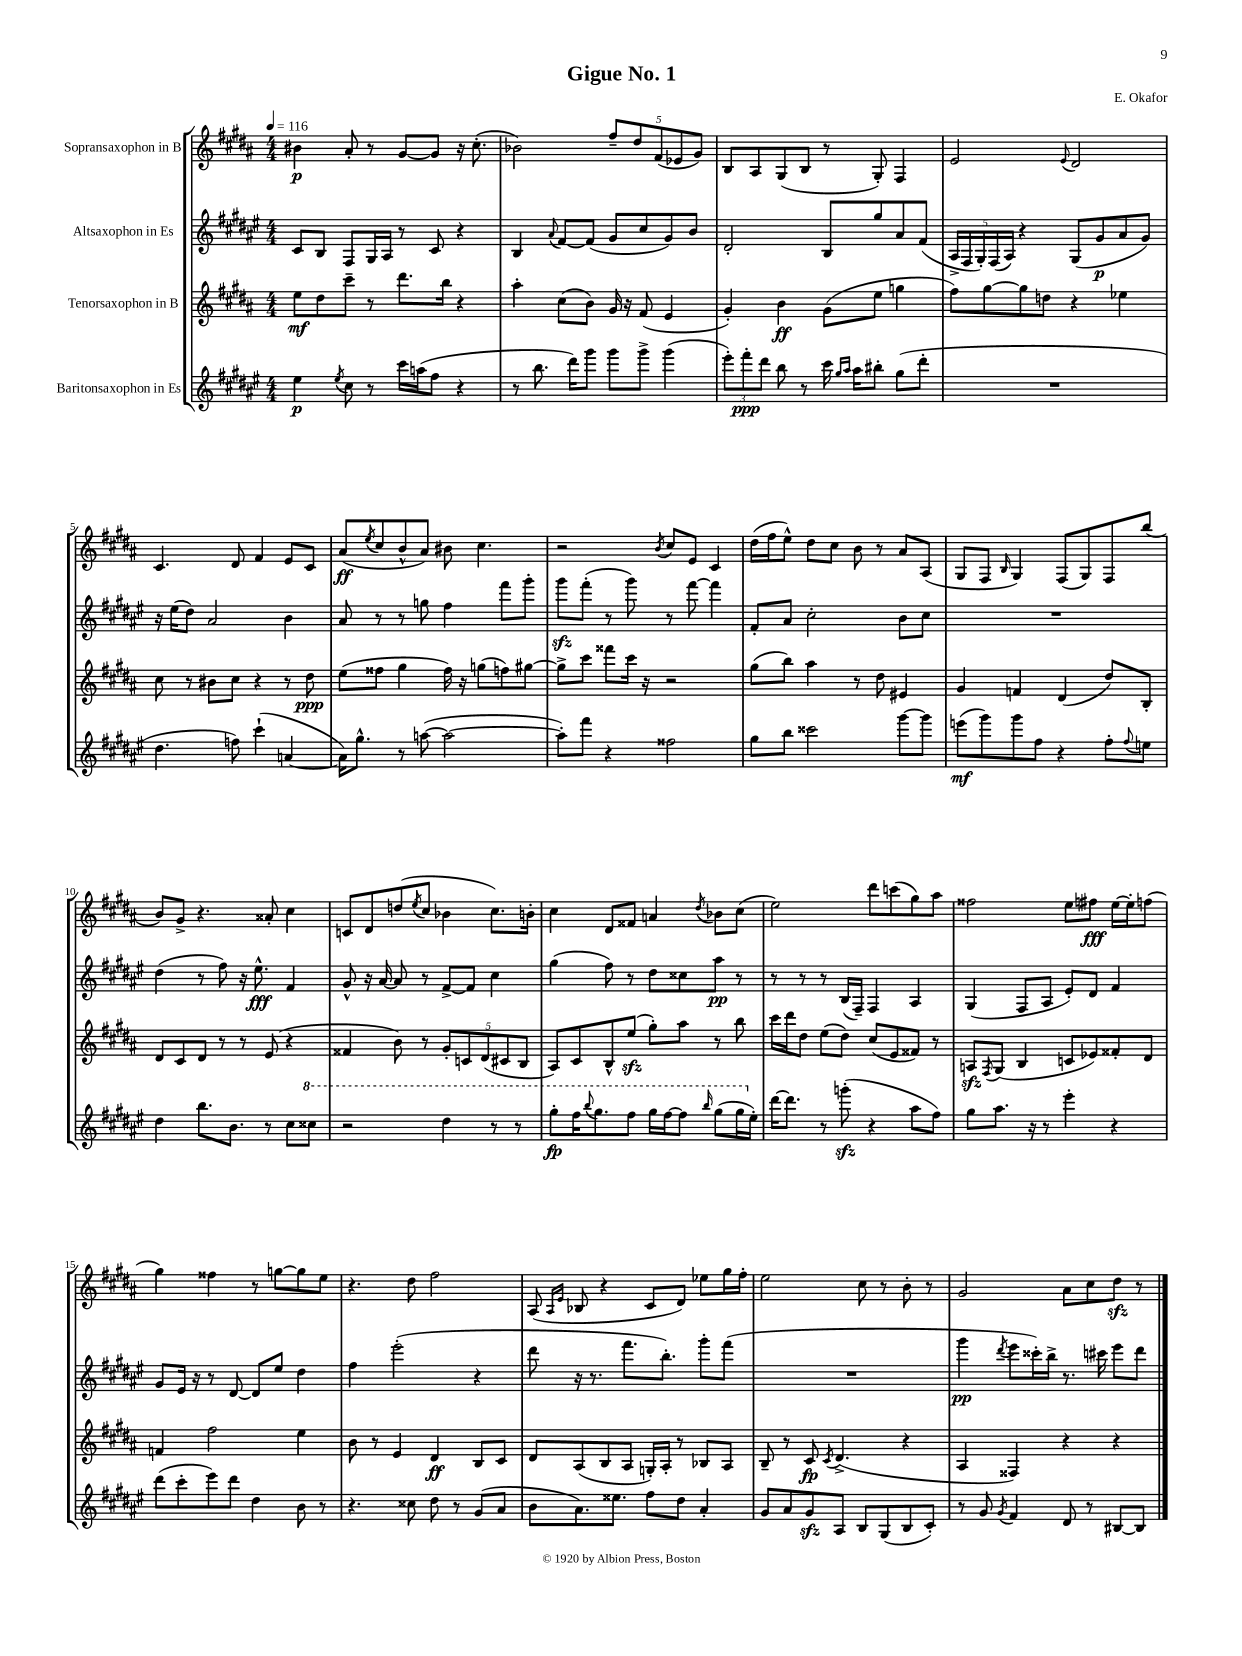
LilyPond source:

\header { title = "Gigue No. 1" composer = "E. Okafor" }
<<
\new StaffGroup <<
\new Staff = "s0" \with { instrumentName = "Sopransaxophon in B" } {
    \clef treble \key b \major \numericTimeSignature \time 4/4 \tempo 4 = 116
    bis'4\p ais'8-. r8 gis'8~ gis'8 r16 cis''8.-.( |
    bes'2) \tuplet 5/4 { fis''8-- dis''8 fis'8( ees'8 gis'8) } |
    b8 ais8 gis8( b8 r8 gis8-.) fis4 |
    e'2 \appoggiatura { e'8 } dis'2 |
    cis'4. dis'8 fis'4 e'8 cis'8 |
    ais'8\ff( \acciaccatura { e''8 } cis''8 b'8-^ ais'8) bis'8 cis''4. |
    r2 \acciaccatura { b'8 } cis''8 e'8 cis'4 |
    dis''16( fis''16 e''8-^) dis''8 cis''8 b'8 r8 ais'8 ais8( |
    gis8 fis8 \grace { b16 } gis4) fis8( gis8) fis8 b''8( |
    b'8) gis'8-> r4. aisis'8-. cis''4 |
    c'8 dis'8 d''8( \acciaccatura { e''8 } cis''8 bes'4 cis''8.) b'16-. |
    cis''4 dis'8 fisis'8 a'4 \acciaccatura { dis''8 } bes'8 cis''8( |
    e''2) dis'''8 c'''8( gis''8) ais''8 |
    fisis''2 e''8 fis''8\fff e''16~ e''16-. f''8( |
    gis''4) fisis''4 r8 g''8~ g''8 e''8 |
    r4. dis''8 fis''2 |
    ais8( \grace { ais16 e'16 } bes8 r4 cis'8 dis'8) ees''8 gis''16 fis''16-. |
    e''2 cis''8 r8 b'8-. r8 |
    gis'2 ais'8 cis''8 dis''8\sfz r8 \bar "|." |
}
\new Staff = "s1" \with { instrumentName = "Altsaxophon in Es" } {
    \clef treble \key fis \major \numericTimeSignature \time 4/4
    cis'8 b8 fis8 gis16 ais16 r8 cis'8 r4 |
    b4 \appoggiatura { ais'8 } fis'8~ fis'8( gis'8 cis''8 gis'8) b'8 |
    dis'2-. b8 gis''8 ais'8 fis'8( |
    \tuplet 5/4 { ais16-> fis16 gis16-.) fis16( ais16) } r4 gis8( gis'8\p ais'8 gis'8) |
    r16 eis''16( dis''8) ais'2 b'4 |
    ais'8 r8 r8 g''8 fis''4 fis'''8 gis'''8-. |
    gis'''8\sfz fis'''8-.( r8 gis'''8) r8 fis'''8~ fis'''4 |
    fis'8-. ais'8 cis''2-. b'8 cis''8 |
    R1 |
    dis''4( r8 fis''8) r16 eis''8.-^\fff fis'4 |
    gis'8-^ r16 ais'16~ ais'8 r8 fis'8~-> fis'8 cis''4 |
    gis''4( fis''8) r8 dis''8 cisis''8 ais''8\pp r8 |
    r8 r8 r8 b16( fis16--) fis4 ais4 |
    gis4( fis8 ais8 eis'8-.) dis'8 fis'4 |
    gis'8 eis'16 r16 r8 dis'8~ dis'8 eis''8 dis''4 |
    fis''4 eis'''2-.( r4 |
    dis'''8 r16 r8. fis'''8. b''8.-.) gis'''8-. fis'''8( |
    R1 |
    gis'''4\pp \acciaccatura { dis'''8 } eis'''8 cisis'''16-.) b''16-> r8. cis'''16 eis'''8 dis'''8 \bar "|." |
}
\new Staff = "s2" \with { instrumentName = "Tenorsaxophon in B" } {
    \clef treble \key b \major \numericTimeSignature \time 4/4
    e''8\mf dis''8 cis'''8-- r8 dis'''8. b''16 r4 |
    ais''4-. cis''8( b'8) gis'16 r16 fis'8( e'4 |
    gis'4-.) b'4\ff gis'8( e''8 g''4 |
    fis''8) gis''8~ gis''8 d''8 r4 ees''4 |
    cis''8 r8 bis'8 cis''8 r4 r8 dis''8\ppp |
    e''8( fisis''8 gis''4 fisis''16) r16 g''8( f''8) gis''8~ |
    gis''8-> cis'''8 fisis'''8 cis'''16 r16 r2 |
    gis''8( b''8) ais''4 r8 dis''8 eis'4 |
    gis'4 f'4 dis'4( dis''8) b8-. |
    dis'8 cis'8 dis'8 r8 r8 e'8( r4 |
    fisis'4 b'8) r8 \tuplet 5/4 { gis'8-. c'8 dis'8( cis'8 b8 } |
    ais8) cis'8 b8-^ e''8\sfz( gis''8-.) ais''8 r8 b''8 |
    cis'''16 dis'''16 dis''8 e''8( dis''8) cis''8( e'8 fisis'8) r8 |
    a8\sfz \acciaccatura { fis8 } gis8( b4 c'8 ees'8) fisis'8-. dis'8 |
    f'4 fis''2 e''4 |
    b'8 r8 e'4 dis'4\ff b8 cis'8 |
    dis'8 ais8( b8 ais8 g16-.) ais16-. r8 bes8 ais8 |
    b8-- r8 cis'8\fp \acciaccatura { cis'8 } dis'4.->( r4 |
    ais4 fisis4) r4 r4 \bar "|." |
}
\new Staff = "s3" \with { instrumentName = "Baritonsaxophon in Es" } {
    \clef treble \key fis \major \numericTimeSignature \time 4/4
    eis''4\p \acciaccatura { eis''8 } cis''8 r8 cis'''16 a''16( fis''8 r4 |
    r8 b''8. dis'''16) gis'''8 gis'''8 gis'''8-> gis'''4( |
    \tuplet 3/2 { eis'''8-.) fis'''8-.\ppp dis'''8 } b''8 r8 cis'''16 \grace { gis''16 ais''16 } ais''16 bis''8-. gis''8( dis'''8-. |
    R1 |
    dis''4. f''8) cis'''4-!( a'4~ |
    a'16) gis''8.-^ r8 a''8~( a''2~ |
    a''8-.) fis'''8 r4 fisis''2 |
    gis''8 b''8 cisis'''2 gis'''8~ gis'''8 |
    e'''8\mf( gis'''8) gis'''8 fis''8 r4 fis''8-. \appoggiatura { fis''8 } e''8 |
    dis''4 b''8. b'8. r8 cis''8 \ottava #1 cisis'''8 |
    r2 dis'''4 r8 r8 |
    gis'''8-.\fp fis'''16 \appoggiatura { b'''8 } gis'''8. fis'''8 gis'''16 fis'''16~ fis'''8 \grace { b'''16 } gis'''8( gis'''16 \ottava #0 eis''16-.) |
    dis'''16~ dis'''8. r8 g'''8-.\sfz( r4 ais''8 fis''8) |
    gis''8 ais''8. r16 r8 eis'''4-. r4 |
    dis'''8( cis'''8-. eis'''8) dis'''8 dis''4 b'8 r8 |
    r4. cisis''8 dis''8 r8 gis'8( ais'8 |
    b'8 ais'8.) eisis''8. fis''8 dis''8 ais'4-. |
    gis'8 ais'8 gis'8\sfz ais8 b8 gis8( b8 cis'8-.) |
    r8 gis'8 \acciaccatura { gis'8 } fis'4 dis'8 r8 bis8~ bis8 \bar "|." |
}
>>
>>
